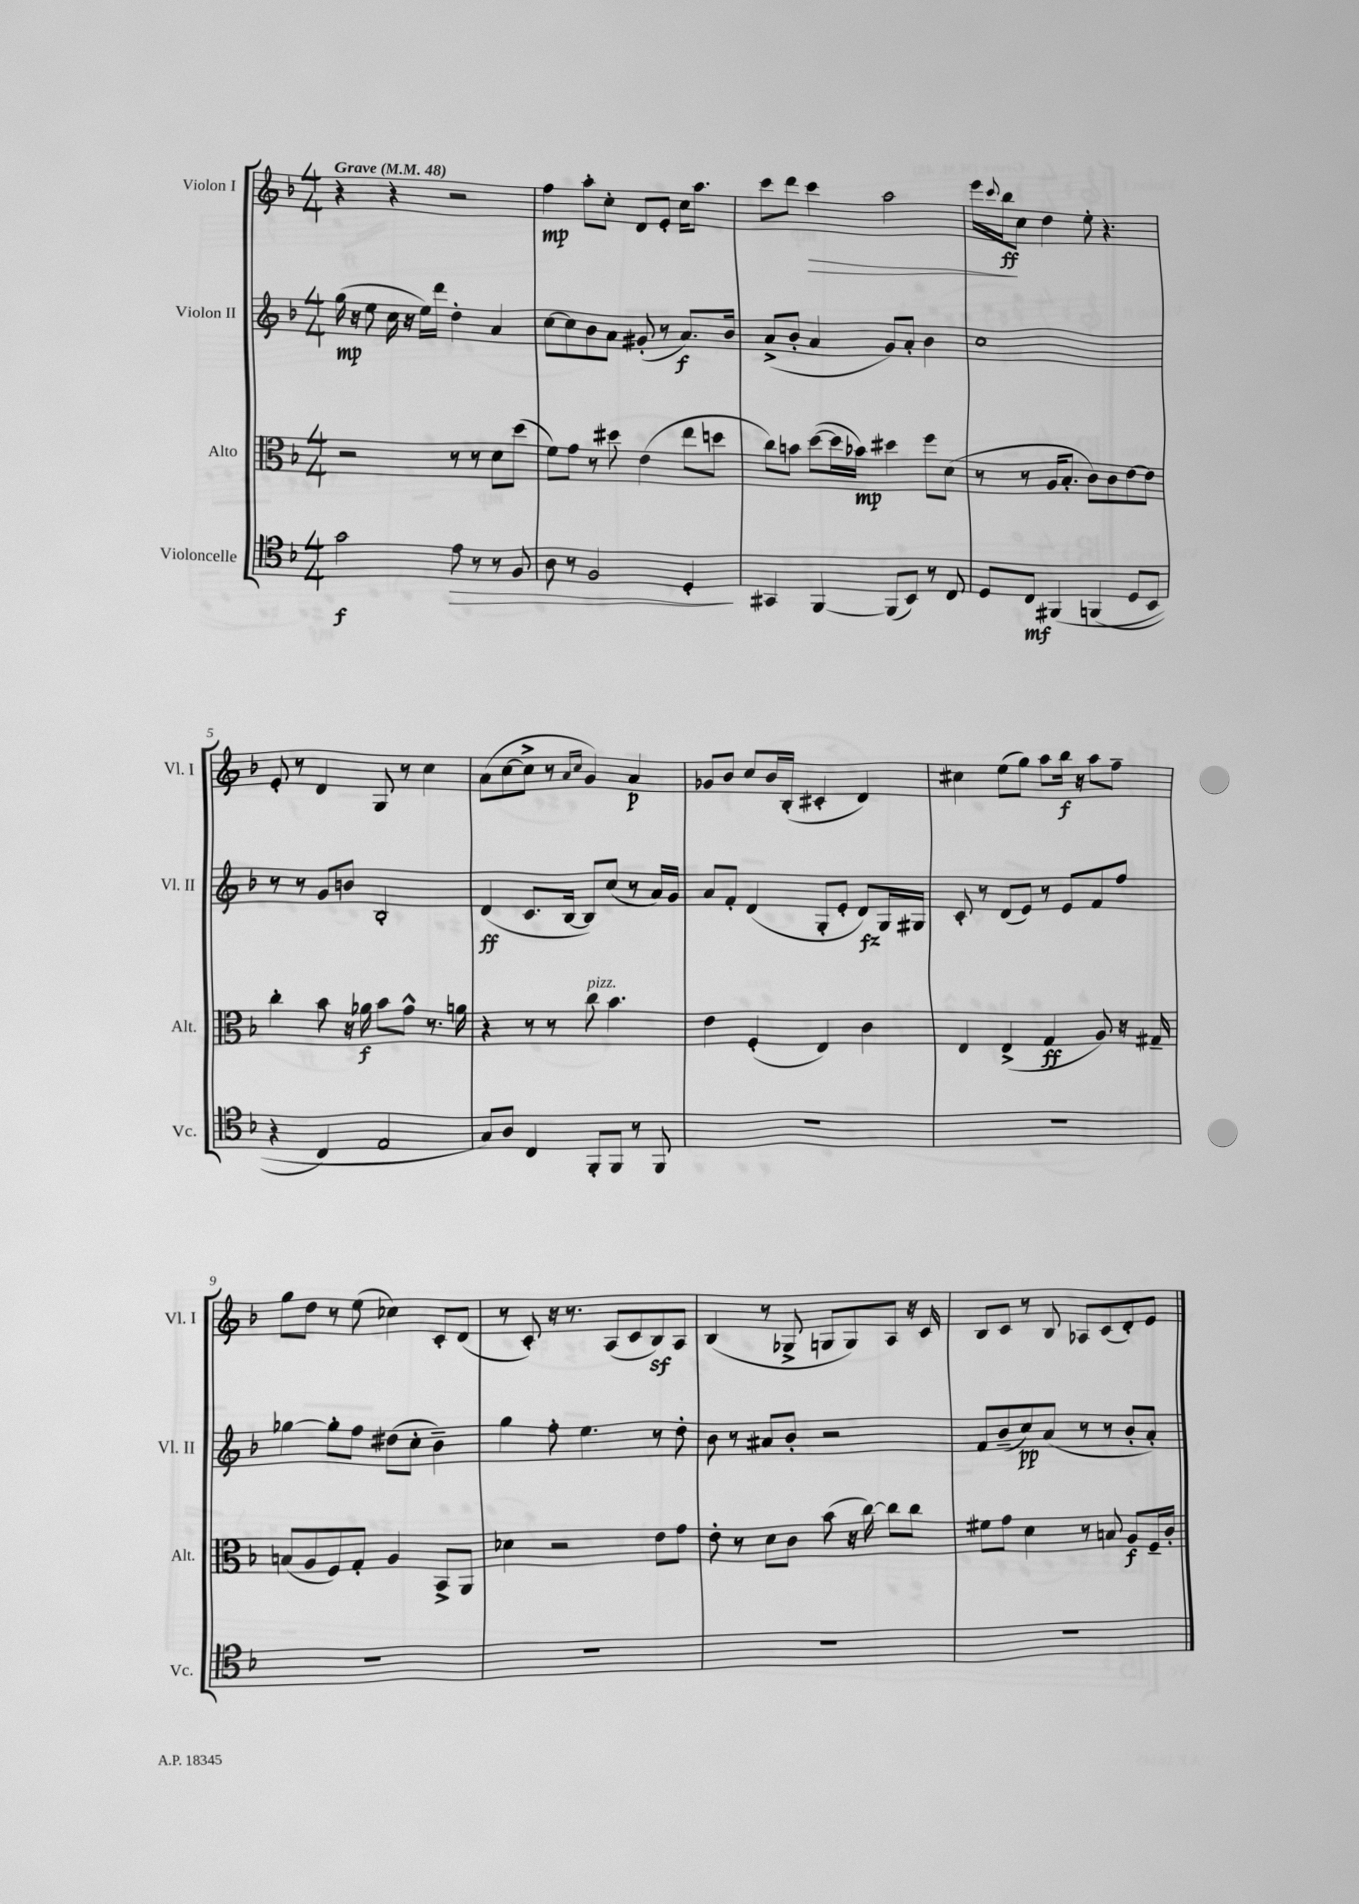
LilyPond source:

<<
\new StaffGroup <<
\new Staff = "s0" \with { instrumentName = "Violon I" shortInstrumentName = "Vl. I" } {
    \clef treble \key f \major \numericTimeSignature \time 4/4 \tempo "Grave" 4 = 48
    r4 r4 r2 |
    f''4\mp a''8-. c''8-. d'8 e'8-. c''16 a''8. |
    c'''8 d'''8 c'''4\> a''2 |
    e'''16 \appoggiatura { c'''8 } bes''16\ff\! c''8 d''4 e''8-. r4. |
    e'8-. r8 d'4 g8 r8 c''4 |
    a'8( c''8~ c''8-> r8 \grace { a'16 c''16 } g'4) a'4\p |
    ges'8 bes'8 c''8 bes'16 bes16-.( cis'4-. d'4) |
    cis''4 e''8( g''8) a''8 bes''16\f r16 a''8 f''8-- |
    g''8 d''8 r8 e''8( ces''4) c'8-. d'8( |
    r8 c'8-.) r16 r8. a8( c'8 bes8\sf) a8 |
    bes4( r8 ges8-> g8 g8) a8 r16 c'16 |
    bes8 c'8 r8 bes8 aes8 c'8( d'8-.) e'8 \bar "|." |
}
\new Staff = "s1" \with { instrumentName = "Violon II" shortInstrumentName = "Vl. II" } {
    \clef treble \key f \major \numericTimeSignature \time 4/4
    g''16\mp( r16 e''8 c''16 r16 e''16) d'''16 d''4-. a'4 |
    c''8~ c''8 bes'8 a'8 gis'8-.( r8 a'8.\f) bes'16 |
    a'8->( bes'8-. a'4 g'8) a'8-. bes'4 |
    c''1 |
    r8 r8 g'8 b'8 bes2-. |
    d'4\ff( c'8. bes16~ bes8) c''8( r8 a'16) g'16 |
    a'8 f'8-. d'4( g8-. e'8-. d'8\fz) g16 gis16 |
    c'8-. r8 d'8( e'8) r8 e'8 f'8 f''8 |
    ges''4~ ges''8-. f''8 dis''8( c''8-. bes'4--) |
    g''4 f''8-. e''4. r8 d''8-. |
    bes'8 r8 ais'8 bes'8-. r2 |
    f'8 bes'8--( c''8\pp) a'8( r8 r8 bes'8-. a'8-.) \bar "|." |
}
\new Staff = "s2" \with { instrumentName = "Alto" shortInstrumentName = "Alt." } {
    \clef alto \key f \major \numericTimeSignature \time 4/4
    r2 r8 r8 d'8 d''8( |
    f'8) g'8 r8 dis''8 e'4( e''8 d''8 |
    c''8) b'8 d''8~( d''16 bes'16\mp) dis''4 f''8 d'8( |
    r8 r8 a16 bes8.-. c'8) c'8 e'8~ e'8 |
    c''4-. bes'8 r16 aes'16\f bes'8 g'8-^ r8. a'16 |
    r4 r8 r8 c''8^\markup { \italic "pizz." } bes'4. |
    e'4 f4-.( e4) c'4 |
    e4 e4->( g4\ff a8) r16 gis16-- |
    b8( a8 f8) g8-. a4 bes,8-> a,8 |
    des'4 r2 e'8 g'8 |
    e'8-. r8 d'8 c'8 bes'8( r16 c''16~) c''8 c''8 |
    fis'8 g'8 d'4 r8 b8 a8\f f16-- c'16-. \bar "|." |
}
\new Staff = "s3" \with { instrumentName = "Violoncelle" shortInstrumentName = "Vc." } {
    \clef tenor \key f \major \numericTimeSignature \time 4/4
    g'2\f e'8\> r8 r8 f8 |
    a8 r8 f2 d4-.\! |
    gis,4 f,4~ f,8( bes,8) r8 c8 |
    d8 c8\mf fis,4\( f,4( d8 bes,8 |
    r4 c4) e2 |
    g8\) a8 c4 f,8-. f,8 r8 f,8 |
    R1 |
    R1 |
    R1 |
    R1 |
    R1 |
    R1 \bar "|." |
}
>>
>>
